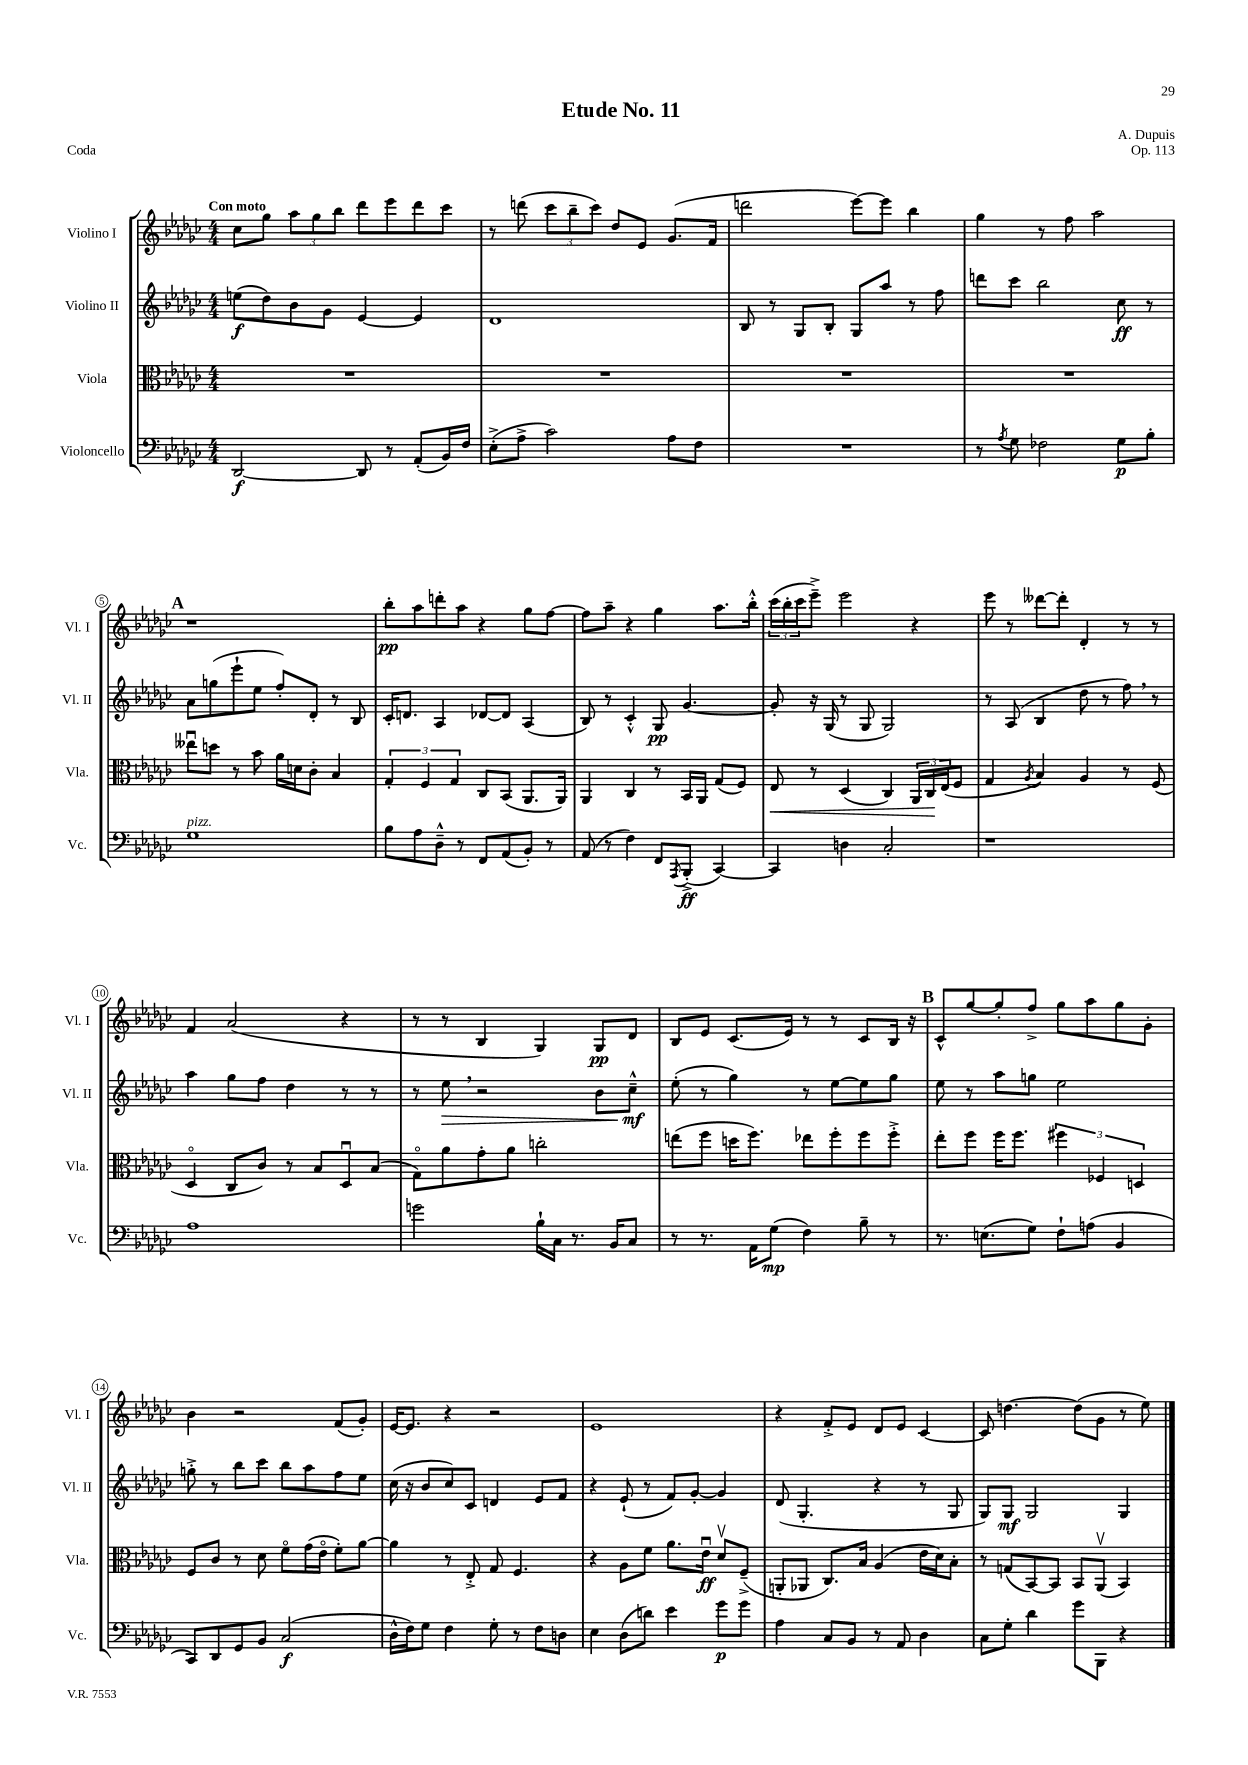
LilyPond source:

\header { title = "Etude No. 11" composer = "A. Dupuis" opus = "Op. 113" piece = "Coda" }
<<
\new StaffGroup <<
\new Staff = "s0" \with { instrumentName = "Violino I" shortInstrumentName = "Vl. I" } {
    \clef treble \key ges \major \numericTimeSignature \time 4/4 \tempo "Con moto"
    ces''8 ges''8 \tuplet 3/2 { aes''8 ges''8 bes''8 } des'''8 ees'''8 des'''8 ces'''8 |
    r8 d'''8( \tuplet 3/2 { ces'''8 bes''8-- ces'''8) } des''8 ees'8 ges'8.( f'16 |
    d'''2 ees'''8~) ees'''8 bes''4 |
    ges''4 r8 f''8 aes''2 |
    \mark \markup { \bold "A" } r1 |
    bes''8-.\pp aes''8 d'''8-. aes''8 r4 ges''8 f''8~ |
    f''8 aes''8-- r4 ges''4 aes''8. bes''16-.-^ |
    \tuplet 3/2 { ces'''16( bes''16-. ces'''16 } ees'''8--->) ees'''2 r4 |
    ees'''8 r8 deses'''8~ deses'''8-. des'4-. r8 r8 |
    f'4 aes'2( r4 |
    r8 r8 bes4 ges4) ges8\pp des'8 |
    bes8 ees'8 ces'8.( ees'16) r8 r8 ces'8 bes16 r16 |
    \mark \markup { \bold "B" } ces'8-^ ges''8~ ges''8-. f''8-> ges''8 aes''8 ges''8 ges'8-. |
    bes'4 r2 f'8( ges'8-.) |
    ees'16~ ees'8. r4 r2 |
    ees'1 |
    r4 f'8-.-> ees'8 des'8 ees'8 ces'4~ |
    ces'8 d''4.~ d''8( ges'8 r8 ees''8) \bar "|." |
}
\new Staff = "s1" \with { instrumentName = "Violino II" shortInstrumentName = "Vl. II" } {
    \clef treble \key ges \major \numericTimeSignature \time 4/4
    e''8\f( des''8) bes'8 ges'8 ees'4~ ees'4 |
    des'1 |
    bes8 r8 ges8 bes8-. ges8 aes''8 r8 f''8 |
    d'''8 ces'''8 bes''2 ces''8\ff r8 |
    \mark \markup { \bold "A" } aes'8 g''8( ees'''8-! ees''8 f''8-.) des'8-. r8 bes8 |
    ces'16-. d'8. aes4 des'8~ des'8 aes4( |
    bes8) r8 ces'4-.-^ ges8\pp ges'4.~ |
    ges'8-. r16 ges16( r8 ges8 ges2) |
    r8 aes8( bes4 des''8 r8 f''8) \breathe r8 |
    aes''4 ges''8 f''8 des''4 r8 r8 |
    r8 ees''8\> \breathe r2 bes'8 ces''8---^\mf\! |
    ees''8-.( r8 ges''4) r8 ees''8~ ees''8 ges''8 |
    \mark \markup { \bold "B" } ees''8 r8 aes''8 g''8 ees''2 |
    g''8-.-> r8 bes''8 ces'''8 bes''8 aes''8 f''8 ees''8 |
    ces''16( r16 bes'8 ces''8) ces'8 d'4 ees'8 f'8 |
    r4 ees'8-!( r8 f'8) ges'8~-. ges'4 |
    des'8( ges4.-. r4 r8 ges8 |
    ges8) ges8\mf ges2 ges4 \bar "|." |
}
\new Staff = "s2" \with { instrumentName = "Viola" shortInstrumentName = "Vla." } {
    \clef alto \key ges \major \numericTimeSignature \time 4/4
    R1 |
    R1 |
    R1 |
    R1 |
    \mark \markup { \bold "A" } eeses''8\downbow d''8 r8 bes'8 aes'16 d'16 ces'8-. bes4 |
    \tuplet 3/2 { ges4-. f4 ges4 } ces8 bes,8( aes,8. aes,16) |
    aes,4 ces4 r8 bes,16 aes,16 ges8( f8) |
    ees8\< r8 des4( ces4) \tuplet 3/2 { aes,16 ces16\! ees16( } f8 |
    ges4 \acciaccatura { aes8 } bes4) aes4 r8 f8( |
    des4\flageolet ces8 ces'8) r8 bes8 des8\downbow bes8( |
    ges8\flageolet) aes'8 ges'8-. aes'8 c''2-. |
    e''8( f''8 d''16 f''8.) ees''8 f''8-. f''8 f''8-.-> |
    \mark \markup { \bold "B" } ees''8-. f''8 f''16 f''8. \tuplet 3/2 { fis''4 fes4 d4 } |
    f8 ces'8 r8 des'8 f'8\flageolet ges'16( ees'16\flageolet f'8-.) aes'8~ |
    aes'4 r8 ees8-.-> ges8 f4. |
    r4 aes8 f'8 aes'8. ees'16\downbow\ff des'8\upbow f8--->( |
    a,8-. aes,8 ces8.) bes16 aes4( ees'16 des'16) bes8-. |
    r8 g8( bes,8~) bes,8 bes,8 aes,8\upbow( bes,4) \bar "|." |
}
\new Staff = "s3" \with { instrumentName = "Violoncello" shortInstrumentName = "Vc." } {
    \clef bass \key ges \major \numericTimeSignature \time 4/4
    des,2~\f des,8 r8 aes,8-.( bes,16) f16 |
    ees8-.->( aes8-> ces'2) aes8 f8 |
    R1 |
    r8 \acciaccatura { aes8 } ges8 fes2 ges8\p bes8-. |
    \mark \markup { \bold "A" } ges1^\markup { \italic "pizz." } |
    bes8 aes8 des8---^ r8 f,8 aes,8( bes,8-.) r8 |
    aes,8( r8 f4) f,8 \acciaccatura { aes,,8 } bes,,8-.->\ff( ces,4~) |
    ces,4 d4 ces2-. |
    r1 |
    aes1 |
    g'2 bes16-! ces16 r8. bes,16 ces8 |
    r8 r8. aes,16 ges8\mp( f4) bes8-- r8 |
    \mark \markup { \bold "B" } r8. e8.( ges8) f8-! a8( bes,4 |
    ces,8) des,8 ges,8 bes,8 ces2\f( |
    des16-^ f16) ges8 f4 ges8-. r8 f8 d8 |
    ees4 des8( d'8) ees'4 ges'8\p ges'8 |
    aes4 ces8 bes,8 r8 aes,8 des4 |
    ces8 ges8-. des'4 ges'8 bes,,8 r4 \bar "|." |
}
>>
>>
\layout { \context { \Score \override BarNumber.stencil = #(make-stencil-circler 0.1 0.3 ly:text-interface::print) } }
